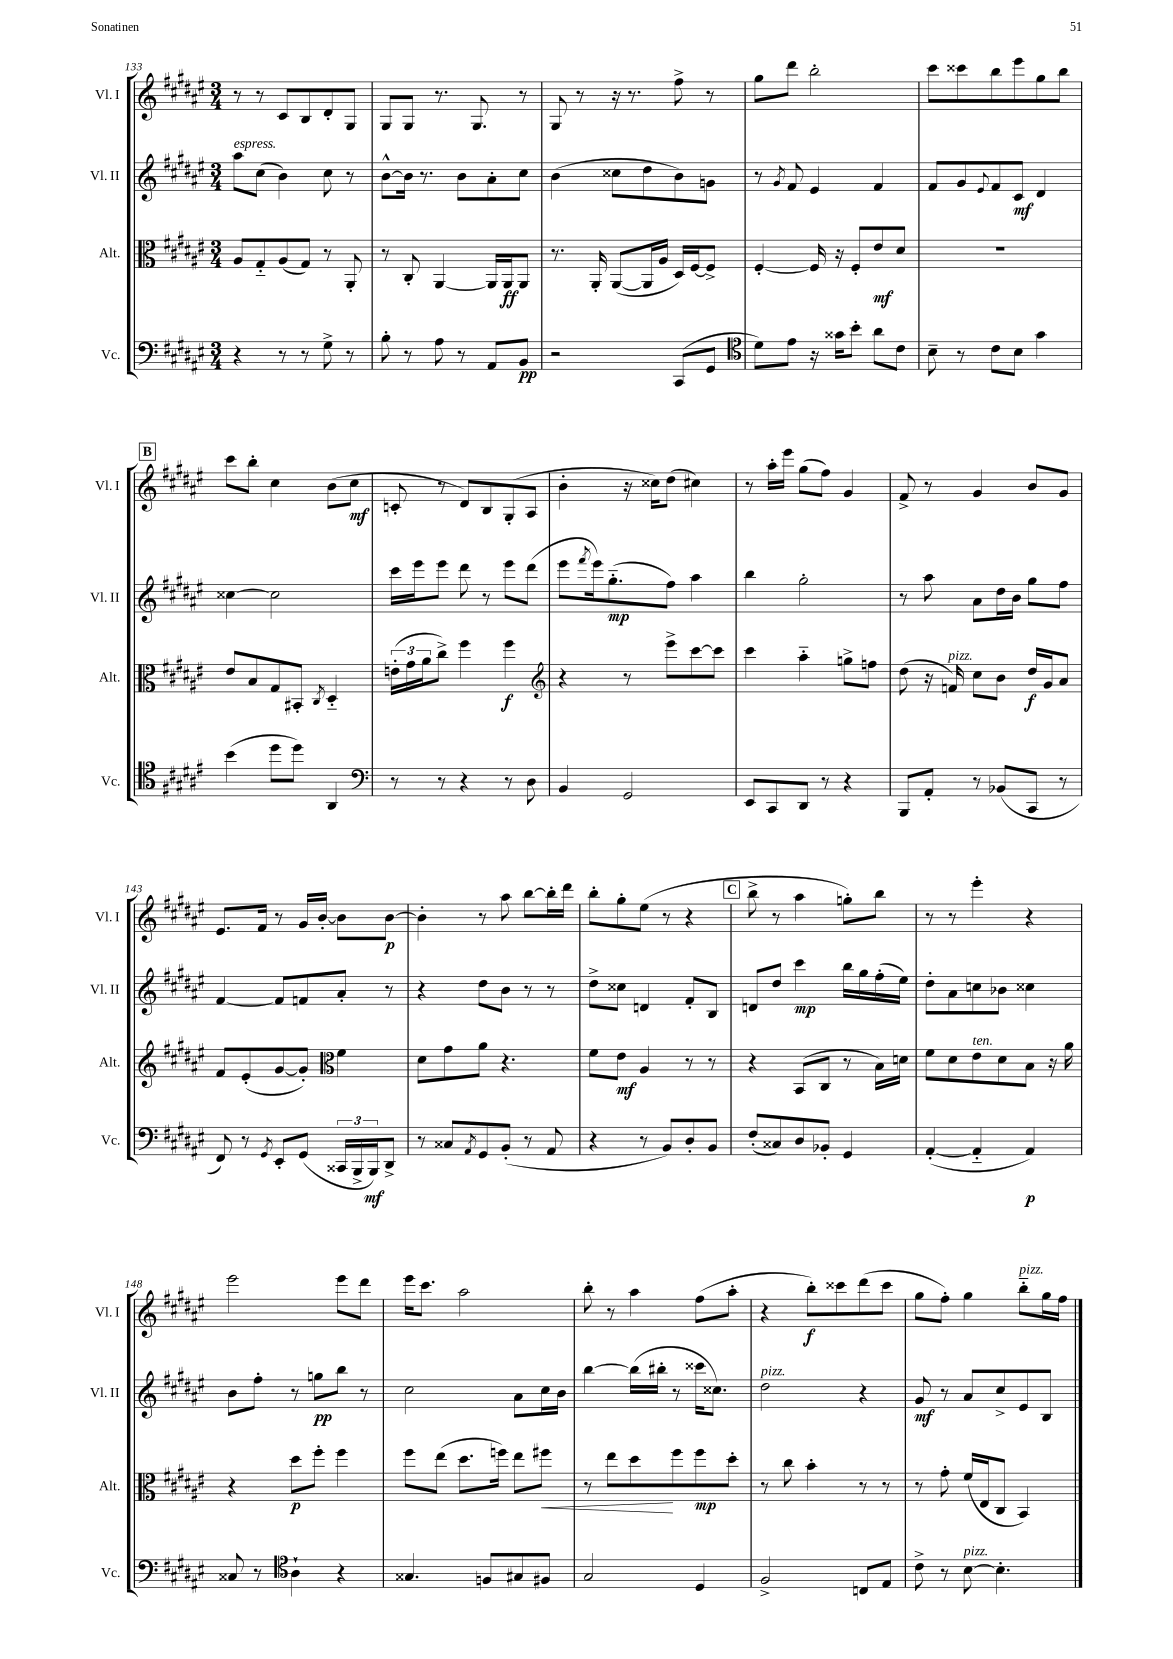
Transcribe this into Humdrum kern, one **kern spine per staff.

**kern	**kern	**kern	**kern
*staff4	*staff3	*staff2	*staff1
*clefF4	*clefC3	*clefG2	*clefG2
*k[f#c#g#d#a#e#]	*k[f#c#g#d#a#e#]	*k[f#c#g#d#a#e#]	*k[f#c#g#d#a#e#]
*M3/4	*M3/4	*M3/4	*M3/4
4r	8A#	8aa#	8r
.	8G#'~	(8cc#	8r
8r	(8A#	4b)	8c#
8r	8G#)	.	8B
8G#^	8r	8cc#	8d#'
8r	8AA#'	8r	8G#
=	=	=	=
8B'	8r	[8b^^	8G#
8r	8C#'	16b]	8G#
.	.	8.r	.
8A#	[4AA#	.	8.r
8r	.	8b	.
.	.	.	8.G#
8AA#	16AA#]	8a#'	.
.	16AA#	.	.
8BB	8AA#	8cc#	8r
=	=	=	=
2r	8.r	(4b	8G#
.	.	.	8r
.	16AA#'	.	.
.	([8AA#	8cc##	16r
.	.	.	8.r
.	16AA#]	8dd#	.
.	16A#	.	.
(8CC#	16D#)	8b)	8ff#^
.	[16F#	.	.
8GG#	8F#^]	8g	8r
=	=	=	=
*clefC4	*	*	*
8d#)	[4F#'	8r	8gg#
.	.	8qg#	.
8e#	.	8f#	8ddd#
16r	16F#]	4e#	2bb'
16g##	16r	.	.
8b'	8F#'	.	.
8a#	8e#	4f#	.
8c#	8d#	.	.
=	=	=	=
8B~	2.r	8f#	8ccc#
8r	.	8g#	8ccc##
.	.	8qqe#	.
8c#	.	8f#	8bb
8B	.	8c#	8eee#
4g#	.	4d#	8gg#
.	.	.	8bb
=	=	=	=
(4b	8e#	[4cc##	8ccc#
.	8B	.	8bb'
8dd#	8G#	2cc##]	4cc#
8dd#)	8BB#'	.	.
.	8qC#	.	.
4AA#	4D#'~	.	(8b
.	.	.	8cc#
=	=	=	=
*clefF4	*	*	*
8r	(24e'	16ccc#	8c'
.	24g#	.	.
.	.	16eee#	.
.	24a#	.	.
8r	8cc#^)	8eee#	8r
4r	4ff#	8ddd#	8d#)
.	.	8r	8B
8r	4ff#	8eee#	(8G#'
8D#	.	(8ddd#	8A#
=	=	=	=
*	*clefG2	*	*
4BB	4r	8eee#	4b'
.	.	8qfff#	.
.	.	16eee#)	.
.	.	(8.gg#'~	.
2GG#	8r	.	16r
.	.	.	16cc##)
.	8eee#^	8ff#)	(8dd#
.	[8ccc#	4aa#	4cc#)
.	8ccc#]	.	.
=	=	=	=
8EE#	4ccc#	4bb	8r
8CC#	.	.	16aa#'
.	.	.	16eee#
8DD#	4aa#'~	2gg#'	(8gg#
8r	.	.	8ff#)
4r	8gg^	.	4g#
.	8ff	.	.
=	=	=	=
8BBB	(8dd#	8r	8f#^
8AA#'	16r	8aa#	8r
.	16f)	.	.
8r	8cc#	8a#	4g#
(8BB-	8b	16dd#	.
.	.	16b	.
8CC#	16dd#	8gg#	8b
.	16g#	.	.
8r	8a#	8ff#	8g#
=	=	=	=
8FF#)	8f#	[4f#	8.e#
8r	(8e#'	.	.
.	.	.	16f#
8qGG#	.	.	.
8EE#'	[8g#	8f#]	8r
(8GG#	8g#'])	8f	16g#
.	.	.	[16b'
*	*clefC3	*	*
24CC##	4f#	8a#'	8b]
24BBB^	.	.	.
24BBB)	.	.	.
8DD#^	.	8r	[8b
=	=	=	=
8r	8d#	4r	4b']
8C##	8g#	.	.
8qAA#	.	.	.
8GG#	8a#	8dd#	8r
(8BB'	4.r	8b	8aa#
8r	.	8r	[8bb
8AA#	.	8r	16bb']
.	.	.	16ddd#
=	=	=	=
4r	8f#	8dd#^	8bb'
.	8e#	8cc##	8gg#'
8r	4A#	4d	(8ee#
8BB)	.	.	8r
8D#'	8r	8f#'	4r
8BB	8r	8B	.
=	=	=	=
(8F#'	4r	8d	8bb^
8C##)	.	8dd#	8r
8D#	(8BB	4ccc#	4aa#
8BB-'	8C#	.	.
4GG#	8r	16bb	8gg')
.	.	16gg#	.
.	16B)	(16ff#'	8bb
.	16d	16ee#)	.
=	=	=	=
([4AA#'	8f#	8dd#'	8r
.	8d#	8a#	8r
4AA#'~]	8e#	8cc	4eee#'
.	8d#	8b-	.
4AA#)	8B	4cc##	4r
.	16r	.	.
.	16a#	.	.
=	=	=	=
8C##	4r	8b	2eee#
8r	.	8ff#'	.
*clefC4	*	*	*
4A#`	8dd#	8r	.
.	8ff#'	8gg	.
4r	4ff#	8bb	8eee#
.	.	8r	8ddd#
=	=	=	=
4.G##	8ff#	2cc#	16eee#
.	.	.	8.ccc#
.	(8ee#	.	.
.	8.dd#	.	2aa#
8F	.	.	.
.	16ff)	.	.
8G#	8ee#	8a#	.
8F#	8ff#	16cc#	.
.	.	16b	.
=	=	=	=
2G#	8r	[4bb	8bb'
.	8ee#	.	8r
.	8dd#	(16bb]	4aa#
.	.	16bb#'	.
.	8ff#	8r	.
4D#	8ff#	16ccc##	(8ff#
.	.	8.cc##)	.
.	8dd#'	.	8aa#'
=	=	=	=
2F#^	8r	2dd#	4r
.	8cc#	.	.
.	4b'	.	8bb')
.	.	.	8ccc##
8C	8r	4r	(8ddd#
8E#	8r	.	8ccc##
=	=	=	=
8c#^	8r	8g#	8gg#
8r	8g#'	8r	8ff#')
[8B	(16f#	8a#	4gg#
.	16E#	.	.
4.B']	8C#	8cc#^	.
.	4BB)	8e#	8bb'~
.	.	8B	16gg#
.	.	.	16ff#
==	==	==	==
*-	*-	*-	*-
